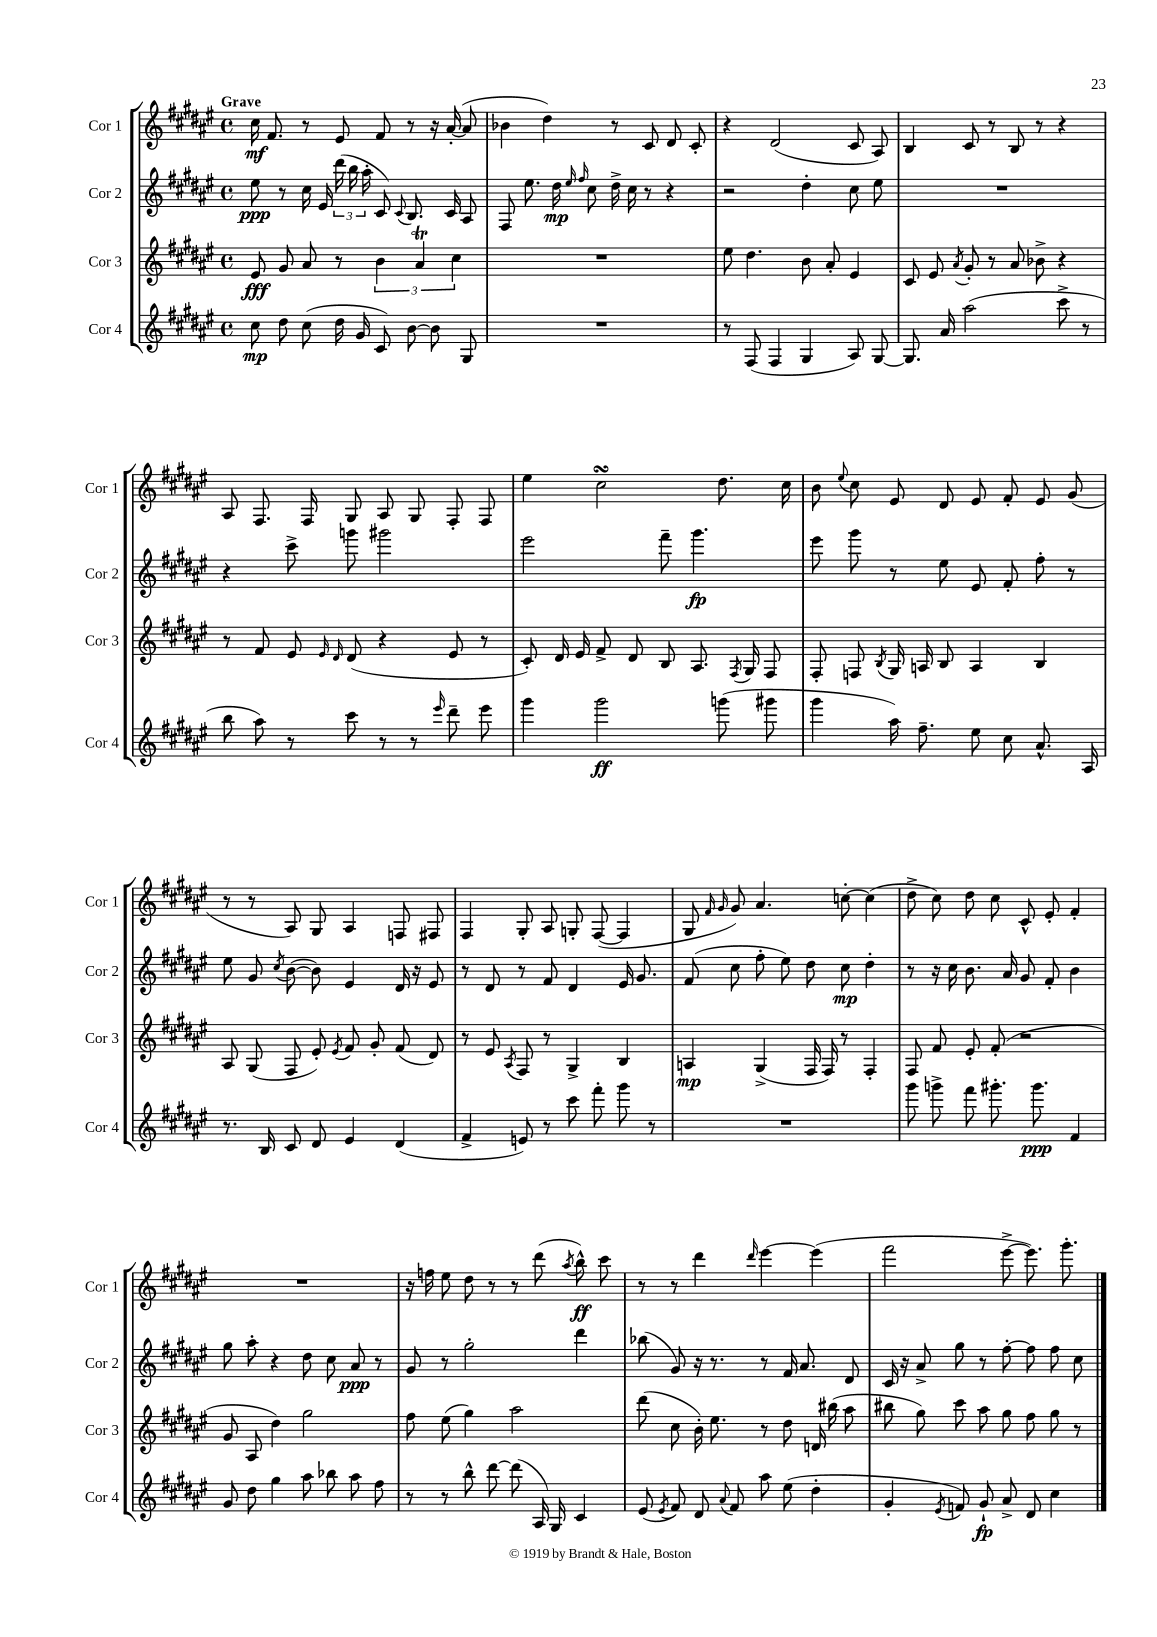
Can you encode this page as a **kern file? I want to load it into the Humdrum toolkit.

**kern	**kern	**kern	**kern
*staff4	*staff3	*staff2	*staff1
*clefG2	*clefG2	*clefG2	*clefG2
*k[f#c#g#d#a#e#]	*k[f#c#g#d#a#e#]	*k[f#c#g#d#a#e#]	*k[f#c#g#d#a#e#]
*M4/4	*M4/4	*M4/4	*M4/4
*met(c)	*met(c)	*met(c)	*met(c)
8cc#	8e#	8ee#	16cc#
.	.	.	8.f#
8dd#	8g#	8r	.
(8cc#	8a#	16cc#	8r
.	.	16e#	.
16dd#	8r	(24ddd#	8e#
.	.	24bb	.
16g#	.	.	.
.	.	24aa#'	.
8c#)	6b	8c#)	8f#
.	.	8qqc#	.
[8b	.	8.B	8r
.	6a#	.	.
8b]	.	.	16r
.	.	16c#	([16a#'
.	6cc#	.	.
8G#	.	8A#	8a#]
=	=	=	=
1r	1r	8F#	4b-
.	.	8.ee#	.
.	.	.	4dd#)
.	.	16dd#	.
.	.	16qqee#	.
.	.	16qqff#	.
.	.	8cc#	.
.	.	16dd#^	8r
.	.	16cc#	.
.	.	8r	8c#
.	.	4r	8d#
.	.	.	8c#'
=	=	=	=
8r	8ee#	2r	4r
(8F#	4.dd#	.	.
4F#	.	.	(2d#
4G#	8b	4dd#'	.
.	8a#'	.	.
8A#)	4e#	8cc#	8c#
[8G#	.	8ee#	8A#)
=	=	=	=
8.G#]	8c#	1r	4B
.	8e#	.	.
16a#	.	.	.
.	8qa#	.	.
(2aa#	8g#'	.	8c#
.	8r	.	8r
.	8a#	.	8B
.	8b-^	.	8r
8ccc#^	4r	.	4r
8r	.	.	.
=	=	=	=
8bb	8r	4r	8A#
8aa#)	8f#	.	8.F#
8r	8e#	8ccc#^	.
.	.	.	16F#
.	16qqe#	.	.
.	16qqd#	.	.
8ccc#	(8d#	8ggg	8G#
8r	4r	2ggg#	8A#
8r	.	.	8G#
16qqeee#	.	.	.
8ddd#~	8e#	.	8F#'
8eee#	8r	.	8F#
=	=	=	=
4ggg#	8c#')	2eee#	4ee#
.	16d#	.	.
.	16e#	.	.
2ggg#	8f#^	.	2cc#
.	8d#	.	.
.	8B	8fff#~	.
.	8.A#	4.ggg#	.
(8ggg	.	.	8.dd#
.	8qF#	.	.
.	16G#	.	.
8ggg#	8F#	.	.
.	.	.	16cc#
=	=	=	=
4ggg#	8F#'	8eee#	8b
.	.	.	8qqee#
.	8F	8ggg#	8cc#
.	8qB	.	.
16aa#)	16G#	8r	8e#
8.ff#~	16A	.	.
.	8B	8ee#	8d#
8ee#	4A	8e#	8e#
8cc#	.	8f#'	8f#'
8.a#^^	4B	8ff#'	8e#
.	.	8r	(8g#
16A#	.	.	.
=	=	=	=
8.r	8A#	8ee#	8r
.	(8G#	8g#	8r
16B	.	.	.
.	.	8qcc#	.
8c#	8F#	([8b	8A#)
8d#	8e#')	8b])	8G#
.	8qe#	.	.
4e#	8f#	4e#	4A#
.	8g#'	.	.
(4d#	(8f#	16d#	8F
.	.	16r	.
.	8d#)	8e#	8F#
=	=	=	=
4f#^	8r	8r	4F#
.	8e#	8d#	.
.	8qA#	.	.
8e)	8F#	8r	8G#'
8r	8r	8f#	8A#
8ccc#	4G#^	4d#	8G'
8fff#'	.	.	([8F#
8ggg#	4B	16e#	4F#]
.	.	8.g#	.
8r	.	.	.
=	=	=	=
1r	4A	(8f#	8G#
.	.	.	16qqf#
.	.	.	16qqg#
.	.	8cc#	8g#)
.	(4G#^	8ff#'	4.a#
.	.	8ee#)	.
.	16F#	8dd#	.
.	16F#)	.	.
.	8r	8cc#	[8cc'
.	4F#'	4dd#'	(4cc]
=	=	=	=
8ggg#	8F#	8r	8dd#^
8ggg^	8f#	16r	8cc#)
.	.	16cc#	.
8fff#	8e#'	8.b	8dd#
8.ggg#'	(8f#'	.	8cc#
.	.	16a#	.
.	2r	8g#	8c#^^
8.ggg#	.	.	.
.	.	8f#'	8e#'
4f#	.	4b	4f#'
=	=	=	=
8g#	8g#	8gg#	1r
8dd#	8A#	8aa#'	.
4gg#	4dd#)	4r	.
8aa#	2gg#	8dd#	.
8bb-	.	8cc#	.
8aa#	.	8a#	.
8ff#	.	8r	.
=	=	=	=
8r	8ff#	8g#	16r
.	.	.	16ff
8r	(8ee#	8r	8ee#
8bb^^	4gg#)	2gg#'	8dd#
[8ddd#	.	.	8r
(8ddd#]	2aa#	.	8r
16A#)	.	.	(8ddd#
16G#	.	.	.
.	.	.	8qaa#
4c#	.	4ddd#	8bb^^)
.	.	.	8ccc#
=	=	=	=
(8e#	(8ddd#	(8bb-	8r
8qe#	.	.	.
8f#)	8cc#	8g#)	8r
8d#	16b')	16r	4ddd#
.	8.ee#	8.r	.
8qqa#	.	.	.
8f#	.	.	.
.	.	.	16qqddd#
8aa#	8r	8r	[4eee#
(8ee#	8dd#	16f#	.
.	.	8.a#	.
4dd#'	16d	.	(4eee#]
.	(16bb#	.	.
.	8aa#	8d#	.
=	=	=	=
4g#'	8bb#	16c#	2fff#
.	.	16r	.
.	8gg#)	8a#^	.
8qe#	.	.	.
8f)	8ccc#	8gg#	.
8g#`	8aa#	8r	.
8a#^	8gg#	[8ff#'	[8eee#^
8d#	8ff#	8ff#]	8.eee#])
4cc#	8gg#	8ff#	.
.	.	.	8.ggg#'
.	8r	8cc#	.
==	==	==	==
*-	*-	*-	*-
